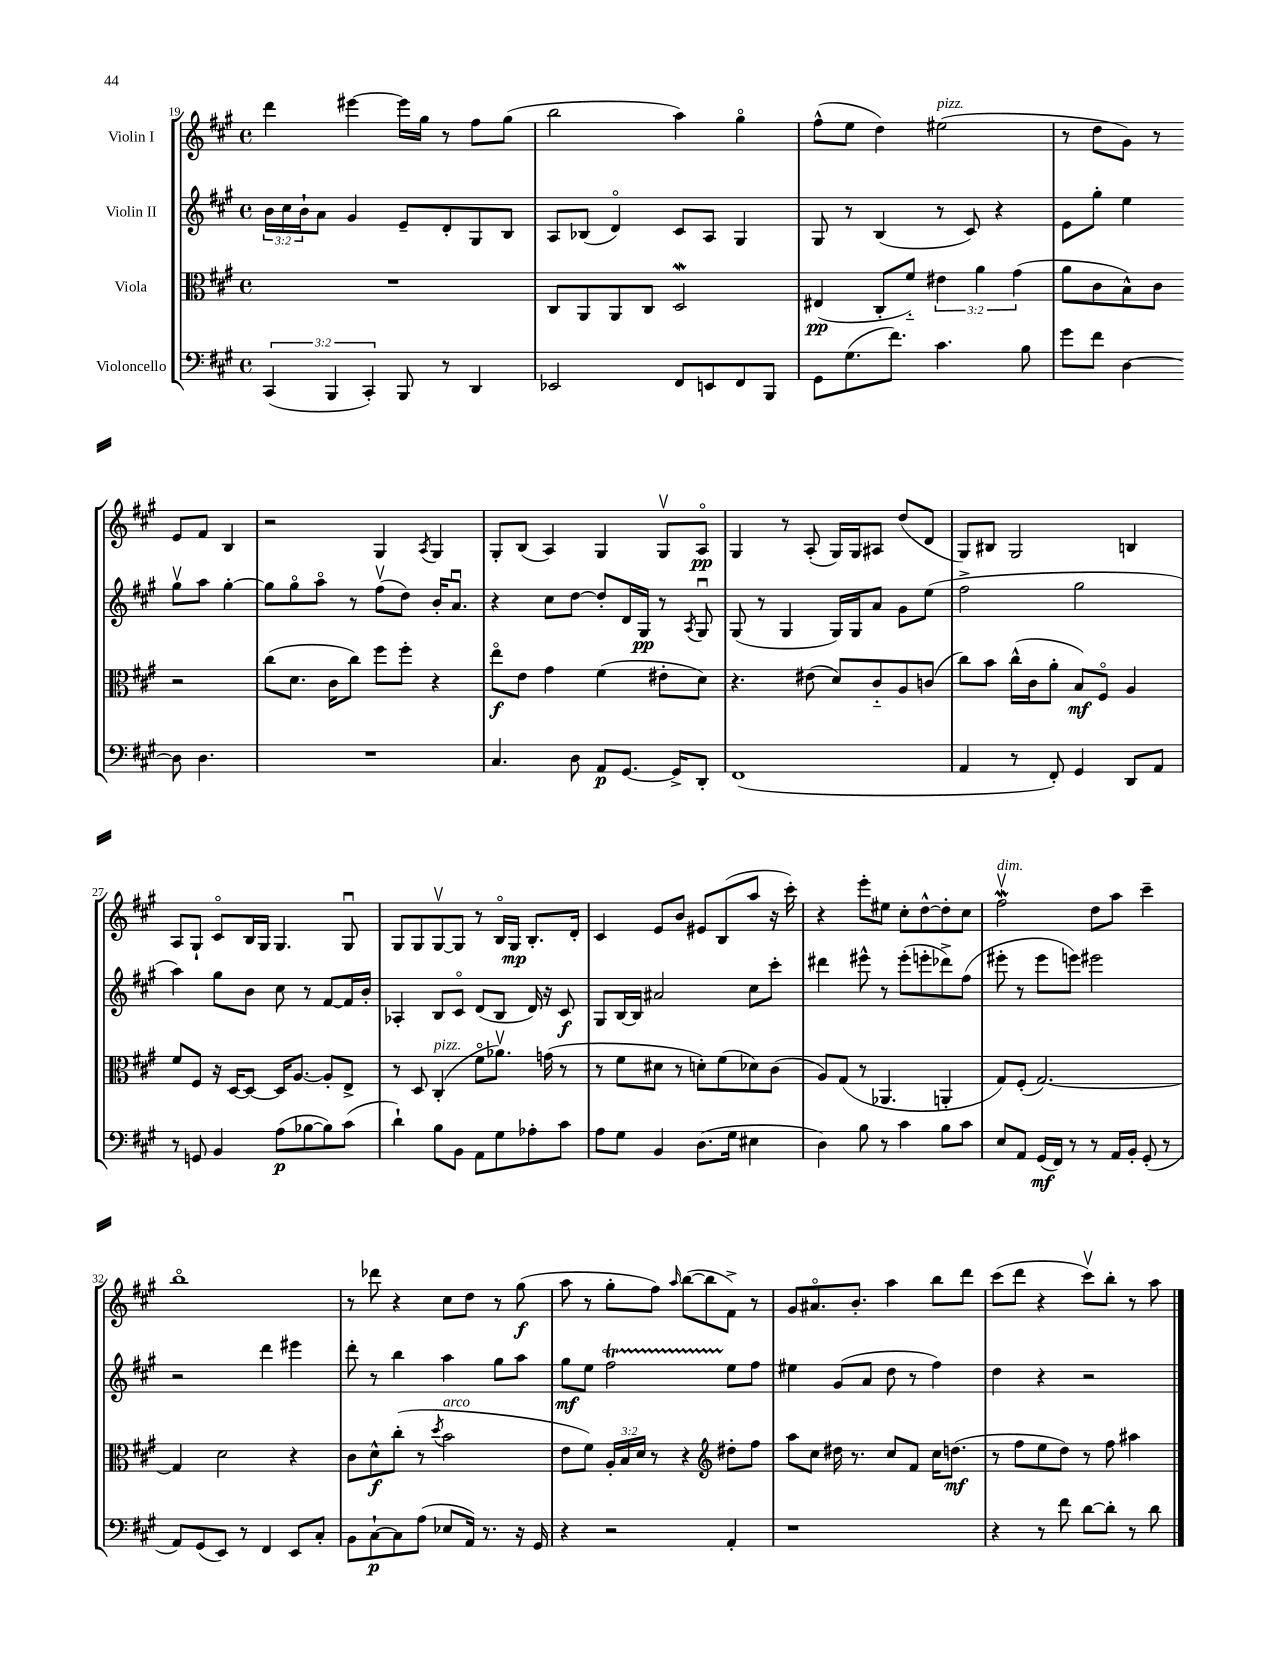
<<
\new StaffGroup <<
\new Staff = "s0" \with { instrumentName = "Violin I" } {
    \clef treble \key a \major \defaultTimeSignature \time 4/4
    d'''4 eis'''4~ eis'''16 gis''16 r8 fis''8 gis''8( |
    b''2 a''4) gis''4\flageolet |
    fis''8-^( e''8 d''4) eis''2^\markup { \italic "pizz." }( |
    r8 d''8 gis'8) r8 e'8 fis'8 b4 |
    r2 gis4 \acciaccatura { a8 } gis4 |
    gis8-. b8( a4) gis4 gis8\upbow a8\flageolet\pp |
    gis4 r8 a8-.( gis16) gis16 ais8 d''8( d'8 |
    gis8) bis8 gis2 b4 |
    a8 gis8-! cis'8\flageolet b16 gis16 gis4. gis8\downbow |
    gis8 gis8 gis8~\upbow gis8 r8 b16\flageolet gis16\mp b8.-. d'16-. |
    cis'4 e'8 b'8 eis'8 b8( a''8 r16 cis'''16-.) |
    r4 e'''8-. eis''8 cis''8-. d''8~-^ d''8-. cis''8 |
    fis''2\upbow\mordent^\markup { \italic "dim." } d''8 a''8 cis'''4-- |
    b''1\flageolet |
    r8 des'''8 r4 cis''8 d''8 r8 gis''8\f( |
    a''8 r8 gis''8-. fis''8) \grace { a''16 } b''8~( b''8 fis'8->) r8 |
    gis'8 ais'8.\flageolet b'8.-. a''4 b''8 d'''8 |
    cis'''8( d'''8 r4 cis'''8\upbow) b''8-. r8 a''8 \bar "|." |
}
\new Staff = "s1" \with { instrumentName = "Violin II" } {
    \clef treble \key a \major \defaultTimeSignature \time 4/4 \override Staff.TupletNumber.text = #tuplet-number::calc-fraction-text
    \tuplet 3/2 { b'16 cis''16 b'16-! } a'8 gis'4 e'8-- d'8-. gis8 b8 |
    a8 bes8( d'4\flageolet) cis'8 a8 gis4 |
    gis8 r8 b4( r8 cis'8) r4 |
    e'8 gis''8-. e''4 gis''8\upbow a''8 gis''4~-. |
    gis''8 gis''8\flageolet a''8\flageolet r8 fis''8\upbow( d''8) b'16-. a'8.\downbow |
    r4 cis''8 d''8~ d''8-. d'16 gis16\pp r8 \acciaccatura { a8 } gis8\downbow |
    gis8( r8 gis4 gis16) gis16 a'8 gis'8 e''8( |
    fis''2-> gis''2 |
    a''4) gis''8 b'8 cis''8 r8 fis'8~ fis'16 b'16-. |
    aes4-. b8 cis'8\flageolet d'8( b8 d'16) r16 cis'8\f |
    gis8 b16~ b16 ais'2 cis''8 cis'''8-. |
    dis'''4 eis'''8-^ r8 eis'''8-.( e'''8-. des'''8->) fis''8( |
    eis'''8-. r8 eis'''8 e'''8) eis'''2 |
    r2 d'''4 eis'''4 |
    d'''8-. r8 b''4 a''4 gis''8 a''8 |
    gis''8\mf e''8 fis''2\startTrillSpan e''8\stopTrillSpan fis''8 |
    eis''4 gis'8( a'8 d''8 r8 fis''4) |
    d''4 r4 r2 \bar "|." |
}
\new Staff = "s2" \with { instrumentName = "Viola" } {
    \clef alto \key a \major \defaultTimeSignature \time 4/4 \override Staff.TupletNumber.text = #tuplet-number::calc-fraction-text
    R1 |
    cis8 a,8 a,8 cis8 d2\mordent |
    eis4\pp( cis8-. fis'8-_) \tuplet 3/2 { eis'4 a'4 gis'4( } |
    a'8 cis'8 b8-^) cis'8 r2 |
    cis''8( d'8. cis'16 cis''8) fis''8 fis''8-. r4 |
    e''8\flageolet\f e'8 gis'4 fis'4( eis'8-. d'8) |
    r4. eis'8( d'8) cis'8-_ a8 c'8( |
    cis''8) b'8 cis''16-^( cis'16 a'8-. b8\mf) fis8\flageolet a4 |
    fis'8 fis8 r16 d16~ d8~ d16 a8.~ a8-. e8-> |
    r8 d8 cis4-.^\markup { \italic "pizz." }( fis'8\flageolet aes'8.\upbow) g'16( r8 |
    r8 fis'8 dis'8 r8 d'8-.) fis'8( des'8) cis'8( |
    a8) gis8( r8 aes,4. a,4-. |
    gis8) fis8-.( gis2.~) |
    gis4 d'2 r4 |
    cis'8 d'8-^\f cis''8-.( r8 \acciaccatura { d''8 } b'2^\markup { \italic "arco" } |
    e'8 fis'8) \tuplet 3/2 { a16-. b16 d'16 } r8 r4 \clef treble dis''8-. fis''8 |
    a''8 cis''8 dis''16 r8. cis''8 fis'8 cis''16 d''8.\mf( |
    r8 fis''8 e''8 d''8) r8 fis''8 ais''4 \bar "|." |
}
\new Staff = "s3" \with { instrumentName = "Violoncello" } {
    \clef bass \key a \major \defaultTimeSignature \time 4/4 \override Staff.TupletNumber.text = #tuplet-number::calc-fraction-text
    \tuplet 3/2 { cis,4( b,,4 cis,4-.) } b,,8 r8 d,4 |
    ees,2 fis,8 e,8 fis,8 b,,8 |
    gis,8 gis8.( fis'8.) cis'4. b8 |
    gis'8 fis'8 d4~ d8 d4. |
    R1 |
    cis4. d8 a,8\p gis,8.~ gis,16-> d,8-. |
    fis,1( |
    a,4 r8 fis,8-.) gis,4 d,8 a,8 |
    r8 g,8 b,4 a8\p( bes8~ bes8) cis'8( |
    d'4-!) b8 b,8 a,8 gis8 aes8-. cis'8 |
    a8 gis8 b,4 d8.( gis16 eis4 |
    d4) b8 r8 cis'4 b8 cis'8 |
    e8 a,8 gis,16\mf( fis,16) r8 r8 a,16 b,16-. gis,8-.( r8 |
    a,8) gis,8( e,8) r8 fis,4 e,8 cis8-. |
    b,8 cis8~-!\p cis8 a8( ees8 a,16) r8. r16 gis,16 |
    r4 r2 a,4-. |
    r1 |
    r4 r8 fis'8 d'8~ d'8-. r8 d'8 \bar "|." |
}
>>
>>
\layout { \context { \Score currentBarNumber = #19 } }
